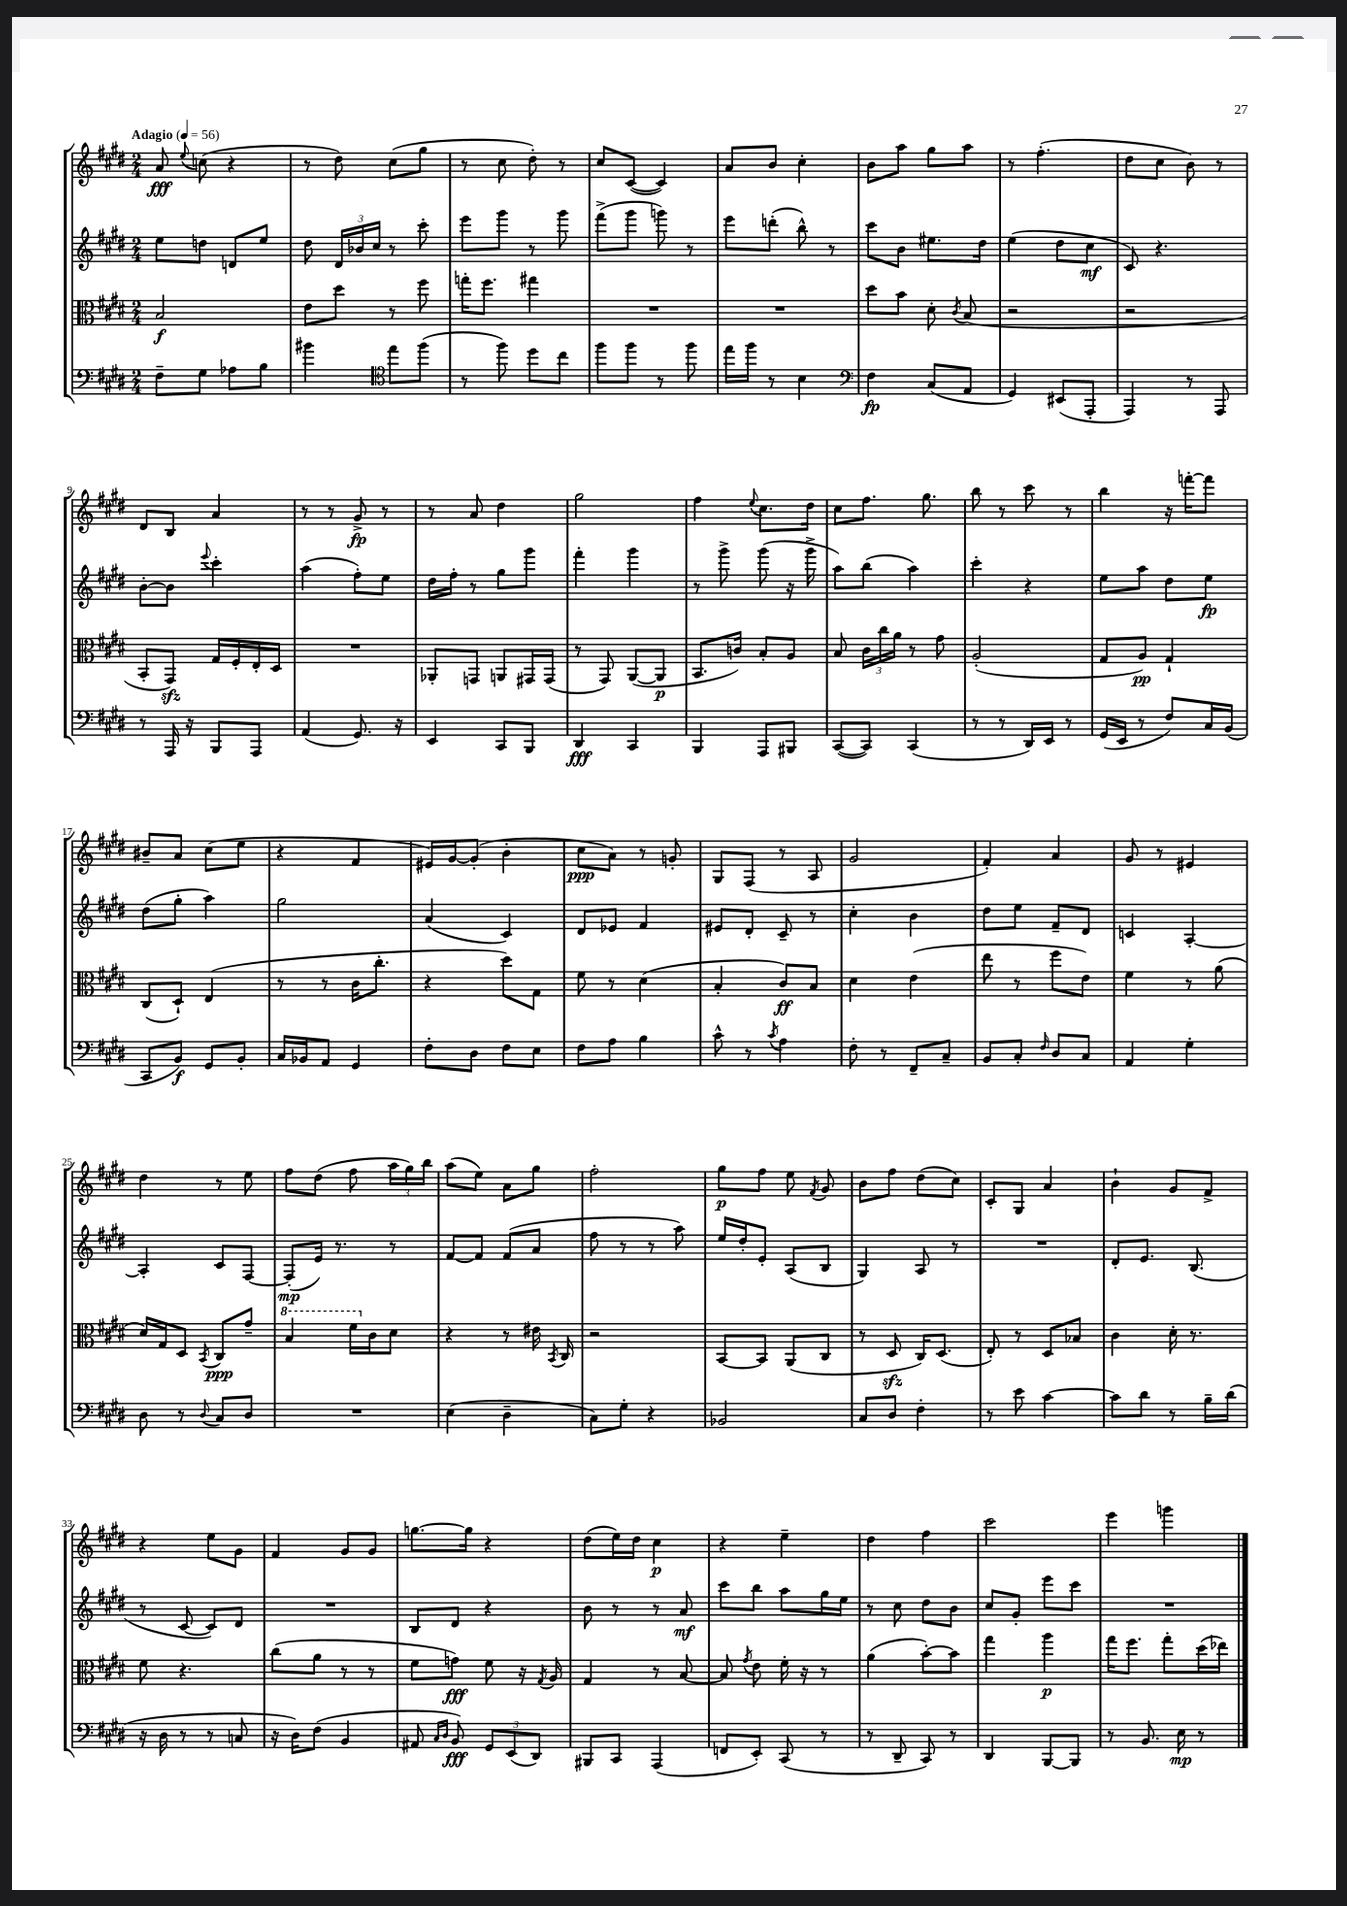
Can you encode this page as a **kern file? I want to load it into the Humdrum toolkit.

**kern	**dynam	**kern	**dynam	**kern	**dynam	**kern	**dynam
*part4	*part4	*part3	*part3	*part2	*part2	*part1	*part1
*staff4	*staff4	*staff3	*staff3	*staff2	*staff2	*staff1	*staff1
*clefF4	*	*clefC3	*	*clefG2	*	*clefG2	*
*k[f#c#g#d#]	*	*k[f#c#g#d#]	*	*k[f#c#g#d#]	*	*k[f#c#g#d#]	*
*M2/4	*	*M2/4	*	*M2/4	*	*M2/4	*
*MM56	*	*MM56	*	*MM56	*	*MM56	*
=1	=1	=1	=1	=1	=1	=1	=1
!	!	!	!	!	!	!LO:TX:a:B:t=Adagio	!
8F#~\L	.	2B/	f	8ee\L	.	8a/	fff
.	.	.	.	.	.	8qqee/	.
8G#\J	.	.	.	8ddn\J	.	(8ccn\	.
8A-X\L	.	.	.	8dn/L	.	4r	.
8B\J	.	.	.	8ee/J	.	.	.
=2	=2	=2	=2	=2	=2	=2	=2
4b#X\	.	8e\L	.	8dd#\	.	8r	.
.	.	8dd#\J	.	24d#/LL	.	8dd#\)	.
.	.	.	.	24b-X/	.	.	.
.	.	.	.	24cc#/JJ	.	.	.
*clefC4	*	*	*	*	*	*	*
8ee\L	.	8r	.	8r	.	(8cc#\L	.
(8ff#\J	.	8ff#\	.	8ccc#'\	.	8gg#\J	.
=3	=3	=3	=3	=3	=3	=3	=3
8r	.	16ggn'\KL	.	8eee\L	.	8r	.
.	.	8.ff#\J	.	.	.	.	.
8ff#\)	.	.	.	8ggg#\J	.	8cc#\	.
8dd#\L	.	4gg#X\	.	8r	.	8dd#'\)	.
8cc#\J	.	.	.	8ggg#\	.	8r	.
=4	=4	=4	=4	=4	=4	=4	=4
8ff#\L	.	2r	.	(8fff#^\L	.	8cc#/L	.
8ff#\J	.	.	.	8ggg#\J	.	([8c#/J	.
8r	.	.	.	8gggn\)	.	4c#/])	.
8ff#\	.	.	.	8r	.	.	.
=5	=5	=5	=5	=5	=5	=5	=5
16ee\LL	.	2r	.	8eee\L	.	8a/L	.
16ff#\JJ	.	.	.	.	.	.	.
8r	.	.	.	(8dddn'\J	.	8b/J	.
4B\	.	.	.	8bb^^\)	.	4cc#'\	.
.	.	.	.	8r	.	.	.
=6	=6	=6	=6	=6	=6	=6	=6
*clefF4	*	*	*	*	*	*	*
4F#\	fp	8dd#\L	.	8ccc#\L	.	8b\L	.
.	.	8b\J	.	8b\J	.	8aa\J	.
(8C#/L	.	8d#'\	.	8.ee#X\L	.	8gg#\L	.
.	.	8qc#/	.	.	.	.	.
8AA/J	.	(8B/	.	.	.	8aa\J	.
.	.	.	.	16dd#\Jk	.	.	.
=7	=7	=7	=7	=7	=7	=7	=7
4GG#/)	.	2r	.	(4ee\	.	8r	.
.	.	.	.	.	.	(4.ff#'\	.
(8EE#X/L	.	.	.	8dd#\L	.	.	.
8AAA'/J	.	.	.	8cc#\J	mf	.	.
=8	=8	=8	=8	=8	=8	=8	=8
4AAA/)	.	2r	.	8c#/)	.	8dd#\L	.
.	.	.	.	4.r	.	8cc#\J	.
8r	.	.	.	.	.	8b\)	.
8AAA/	.	.	.	.	.	8r	.
!!LO:LB:g=z
=9	=9	=9	=9	=9	=9	=9	=9
8r	.	8BB'/L	.	[8b'\L	.	8d#/L	.
16AAA/	.	8GG#zz/J)	.	8b\J]	.	8B/J	.
16r	.	.	.	.	.	.	.
.	.	.	.	8qqeee/	.	.	.
8BBB/L	.	16G#/LL	.	4ccc#'\	.	4a/	.
.	.	16F#'/	.	.	.	.	.
8AAA/J	.	16E'/	.	.	.	.	.
.	.	16D#/JJ	.	.	.	.	.
=10	=10	=10	=10	=10	=10	=10	=10
(4AA/	.	2r	.	(4aa\	.	8r	.
.	.	.	.	.	.	8r	.
8.GG#/)	.	.	.	8ff#'\L)	.	8g#^/	fp
.	.	.	.	8ee\J	.	8r	.
16r	.	.	.	.	.	.	.
=11	=11	=11	=11	=11	=11	=11	=11
4EE/	.	8AA-X'/L	.	16dd#\LL	.	8r	.
.	.	.	.	16ff#'\JJ	.	.	.
.	.	8GGn/J	.	8r	.	8a/	.
8CC#/L	.	8AAn/L	.	8gg#\L	.	4dd#\	.
8BBB/J	.	16GG#X/L	.	8ggg#\J	.	.	.
.	.	(16GG#/JJ	.	.	.	.	.
=12	=12	=12	=12	=12	=12	=12	=12
4DD#/	fff	8r	.	4fff#'\	.	2gg#\	.
.	.	8GG#/)	.	.	.	.	.
4CC#/	.	([8AA/L	.	4ggg#\	.	.	.
.	.	8AA/J]	p	.	.	.	.
=13	=13	=13	=13	=13	=13	=13	=13
4BBB/	.	8.BB/L	.	8r	.	4ff#\	.
.	.	.	.	8ggg#^\	.	.	.
.	.	16cn/Jk)	.	.	.	.	.
.	.	.	.	.	.	8qqee/	.
8AAA/L	.	8B'/L	.	(8ggg#\	.	8.cc#\L	.
8BBB#X/J	.	8A/J	.	16r	.	.	.
.	.	.	.	16ggg#^\	.	16dd#\Jk	.
=14	=14	=14	=14	=14	=14	=14	=14
([8CC#/L	.	8B/	.	8aa\L)	.	8cc#\L	.
8CC#/J])	.	24c#\LL	.	(8bb\J	.	8.ff#\J	.
.	.	24cc#\	.	.	.	.	.
.	.	24a\JJ	.	.	.	.	.
(4CC#/	.	8r	.	4aa\)	.	.	.
.	.	.	.	.	.	8.gg#\	.
.	.	8g#\	.	.	.	.	.
=15	=15	=15	=15	=15	=15	=15	=15
8r	.	(2A'/	.	4ccc#'\	.	8bb\	.
8r	.	.	.	.	.	8r	.
16DD#/LL)	.	.	.	4r	.	8ccc#\	.
16EE/JJ	.	.	.	.	.	.	.
8r	.	.	.	.	.	8r	.
=16	=16	=16	=16	=16	=16	=16	=16
(16GG#/LL	.	8G#/L	.	8ee\L	.	4bb\	.
16EE/JJ	.	.	.	.	.	.	.
8r	.	8A/J)	pp	8aa\J	.	.	.
8F#/L)	.	4G#`/	.	8dd#\L	.	16r	.
.	.	.	.	.	.	[16fffn'\KL	.
16C#/L	.	.	.	8ee\J	fp	8fff\J]	.
(16BB/JJ	.	.	.	.	.	.	.
!!LO:LB:g=z
=17	=17	=17	=17	=17	=17	=17	=17
8CC#/L	.	(8C#/L	.	(8dd#\L	.	8b#X~/L	.
8BB/J)	f	8D#`/J)	.	8gg#'\J	.	8a/J	.
8GG#/L	.	(4E/	.	4aa\)	.	(8cc#\L	.
8BB'/J	.	.	.	.	.	8ee\J	.
=18	=18	=18	=18	=18	=18	=18	=18
16C#/LL	.	8r	.	2gg#\	.	4r	.
16BB-X/J	.	.	.	.	.	.	.
8AA/J	.	8r	.	.	.	.	.
4GG#/	.	16c#\KL	.	.	.	4f#/	.
.	.	8.cc#'\J	.	.	.	.	.
=19	=19	=19	=19	=19	=19	=19	=19
8F#'\L	.	4r	.	(4a/	.	16e#X/LL)	.
.	.	.	.	.	.	[16g#/J	.
8D#\J	.	.	.	.	.	(8g#'/J]	.
8F#\L	.	8dd#\L)	.	4c#/)	.	4b'\	.
8E\J	.	8G#\J	.	.	.	.	.
=20	=20	=20	=20	=20	=20	=20	=20
8F#\L	.	8f#\	.	8d#/L	.	8cc#\L	ppp
8A\J	.	8r	.	8e-X/J	.	8a\J)	.
4B\	.	(4d#\	.	4f#/	.	8r	.
.	.	.	.	.	.	8gn'/	.
=21	=21	=21	=21	=21	=21	=21	=21
8c#^^\	.	4B'/	.	8e#X/L	.	8G#/L	.
8r	.	.	.	8d#'/J	.	(8F#/J	.
8qc#/	.	.	.	.	.	.	.
4A\	.	8c#/L)	ff	8c#~/	.	8r	.
.	.	8B/J	.	8r	.	8A/	.
=22	=22	=22	=22	=22	=22	=22	=22
8F#'\	.	4d#\	.	4cc#'\	.	2g#/	.
8r	.	.	.	.	.	.	.
8FF#~/L	.	(4e\	.	4b\	.	.	.
8C#~/J	.	.	.	.	.	.	.
=23	=23	=23	=23	=23	=23	=23	=23
8BB/L	.	8ee\	.	8dd#\L	.	4f#'/)	.
8C#'/J	.	8r	.	8ee\J	.	.	.
16qqF#/	.	.	.	.	.	.	.
8D#/L	.	8ff#\L	.	8f#~/L	.	4a/	.
8C#/J	.	8e\J)	.	8d#/J	.	.	.
=24	=24	=24	=24	=24	=24	=24	=24
4AA/	.	4f#\	.	4cn/	.	8g#/	.
.	.	.	.	.	.	8r	.
4G#'\	.	8r	.	[4A'/	.	4e#X/	.
.	.	(8a\	.	.	.	.	.
!!LO:LB:g=z
=25	=25	=25	=25	=25	=25	=25	=25
8D#\	.	16d#/LL)	.	4A'/]	.	4dd#\	.
.	.	16G#/J	.	.	.	.	.
8r	.	8D#/J	.	.	.	.	.
8qqD#/	.	8qBB/	.	.	.	.	.
8C#/L	.	8C#/L	ppp	8c#/L	.	8r	.
8D#/J	.	8g#~/J	.	[8F#/J	.	8ee\	.
=26	=26	=26	=26	=26	=26	=26	=26
*	*	*8va	*	*	*	*	*
2r	.	4b/	.	(8F#'/L]	mp	8ff#\L	.
.	.	.	.	16e/Jk)	.	(8dd#\J	.
.	.	.	.	8.r	.	.	.
.	.	16ff#\LL	.	.	.	8ff#\	.
*	*	*X8va	*	*	*	*	*
.	.	16c#\J	.	.	.	.	.
.	.	8d#\J	.	8r	.	24aa\LL	.
.	.	.	.	.	.	24gg#\)	.
.	.	.	.	.	.	24bb\JJ	.
=27	=27	=27	=27	=27	=27	=27	=27
(4E\	.	4r	.	[8f#/L	.	(8aa\L	.
.	.	.	.	8f#/J]	.	8ee\J)	.
4D#~\	.	8r	.	(8f#/L	.	8a\L	.
.	.	16e#X\	.	8a/J	.	8gg#\J	.
.	.	8qBB/	.	.	.	.	.
.	.	16C#/	.	.	.	.	.
=28	=28	=28	=28	=28	=28	=28	=28
8C#\L)	.	2r	.	8ff#\	.	2ff#'\	.
8G#'\J	.	.	.	8r	.	.	.
4r	.	.	.	8r	.	.	.
.	.	.	.	8aa\)	.	.	.
=29	=29	=29	=29	=29	=29	=29	=29
2BB-X/	.	[8BB/L	.	16ee/LL	.	8gg#\L	p
.	.	.	.	16dd#'/J	.	.	.
.	.	8BB/J]	.	8e'/J	.	8ff#\J	.
.	.	(8AA/L	.	(8A/L	.	8ee\	.
.	.	.	.	.	.	8qf#/	.
.	.	8C#/J	.	8B/J	.	8g#/	.
=30	=30	=30	=30	=30	=30	=30	=30
8C#/L	.	8r	.	4G#/)	.	8b\L	.
8D#/J	.	8D#zz/	.	.	.	8ff#\J	.
4F#'\	.	16C#/KL)	.	8A/	.	(8dd#\L	.
.	.	(8.D#/J	.	.	.	.	.
.	.	.	.	8r	.	8cc#\J)	.
=31	=31	=31	=31	=31	=31	=31	=31
8r	.	8E'/)	.	2r	.	8c#'/L	.
8e\	.	8r	.	.	.	8G#/J	.
[4c#\	.	8D#/L	.	.	.	4a/	.
.	.	8B-X/J	.	.	.	.	.
=32	=32	=32	=32	=32	=32	=32	=32
8c#\L]	.	4c#\	.	8d#'/L	.	4b`\	.
8d#\J	.	.	.	8.e/J	.	.	.
8r	.	16d#'\	.	.	.	8g#/L	.
.	.	8.r	.	(8.B/	.	.	.
16B~\LL	.	.	.	.	.	8f#^/J	.
(16d#\JJ	.	.	.	.	.	.	.
!!LO:LB:g=z
=33	=33	=33	=33	=33	=33	=33	=33
16r	.	8f#\	.	8r	.	4r	.
16D#\	.	.	.	.	.	.	.
8r	.	4.r	.	[8c#/	.	.	.
8r	.	.	.	8c#/L])	.	8ee\L	.
8Cn/	.	.	.	8d#/J	.	8g#\J	.
=34	=34	=34	=34	=34	=34	=34	=34
16r	.	(8cc#\L	.	2r	.	4f#/	.
16D#\KL)	.	.	.	.	.	.	.
(8F#\J	.	8a\J	.	.	.	.	.
4BB/	.	8r	.	.	.	8g#/L	.
.	.	8r	.	.	.	8g#/J	.
=35	=35	=35	=35	=35	=35	=35	=35
8AA#X/	.	8f#\L	.	8B/L	.	[8.ggn\L	.
16qqC#/LL	.	.	.	.	.	.	.
16qqD#/JJ	.	.	.	.	.	.	.
8BB/)	fff	8gn\J)	fff	8d#/J	.	.	.
.	.	.	.	.	.	16gg\Jk]	.
12GG#/L	.	8f#\	.	4r	.	4r	.
(12EE/	.	.	.	.	.	.	.
.	.	16r	.	.	.	.	.
12DD#/J)	.	.	.	.	.	.	.
.	.	8qG#/	.	.	.	.	.
.	.	16A/	.	.	.	.	.
=36	=36	=36	=36	=36	=36	=36	=36
8BBB#X/L	.	4G#/	.	8b\	.	(8dd#\L	.
8CC#/J	.	.	.	8r	.	16ee\L)	.
.	.	.	.	.	.	16dd#\JJ	.
(4AAA/	.	8r	.	8r	.	4cc#\	p
.	.	[8B/	.	8a/	mf	.	.
=37	=37	=37	=37	=37	=37	=37	=37
8FFn/L	.	8B/]	.	8ccc#\L	.	4r	.
.	.	8qg#/	.	.	.	.	.
8EE'/J)	.	8e\	.	8bb\J	.	.	.
(8CC#/	.	16f#'\	.	8aa\L	.	4ee~\	.
.	.	16r	.	.	.	.	.
8r	.	8r	.	16gg#\L	.	.	.
.	.	.	.	16ee\JJ	.	.	.
=38	=38	=38	=38	=38	=38	=38	=38
8r	.	(4a\	.	8r	.	4dd#\	.
8DD#~/	.	.	.	8cc#\	.	.	.
8CC#/)	.	[8b'\L)	.	8dd#\L	.	4ff#\	.
8r	.	8b\J]	.	8b\J	.	.	.
=39	=39	=39	=39	=39	=39	=39	=39
4DD#/	.	4gg#\	.	8cc#/L	.	2ccc#\	.
.	.	.	.	8g#'/J	.	.	.
[8BBB/L	.	4aa\	p	8eee\L	.	.	.
8BBB/J]	.	.	.	8ccc#\J	.	.	.
=40	=40	=40	=40	=40	=40	=40	=40
8r	.	16gg#\KL	.	2r	.	4eee\	.
.	.	8.ff#\J	.	.	.	.	.
8.BB/	.	.	.	.	.	.	.
.	.	8gg#'\L	.	.	.	4gggn\	.
16E\	mp	.	.	.	.	.	.
8r	.	(16dd#\L	.	.	.	.	.
.	.	16ee-X\JJ)	.	.	.	.	.
==	==	==	==	==	==	==	==
*-	*-	*-	*-	*-	*-	*-	*-
